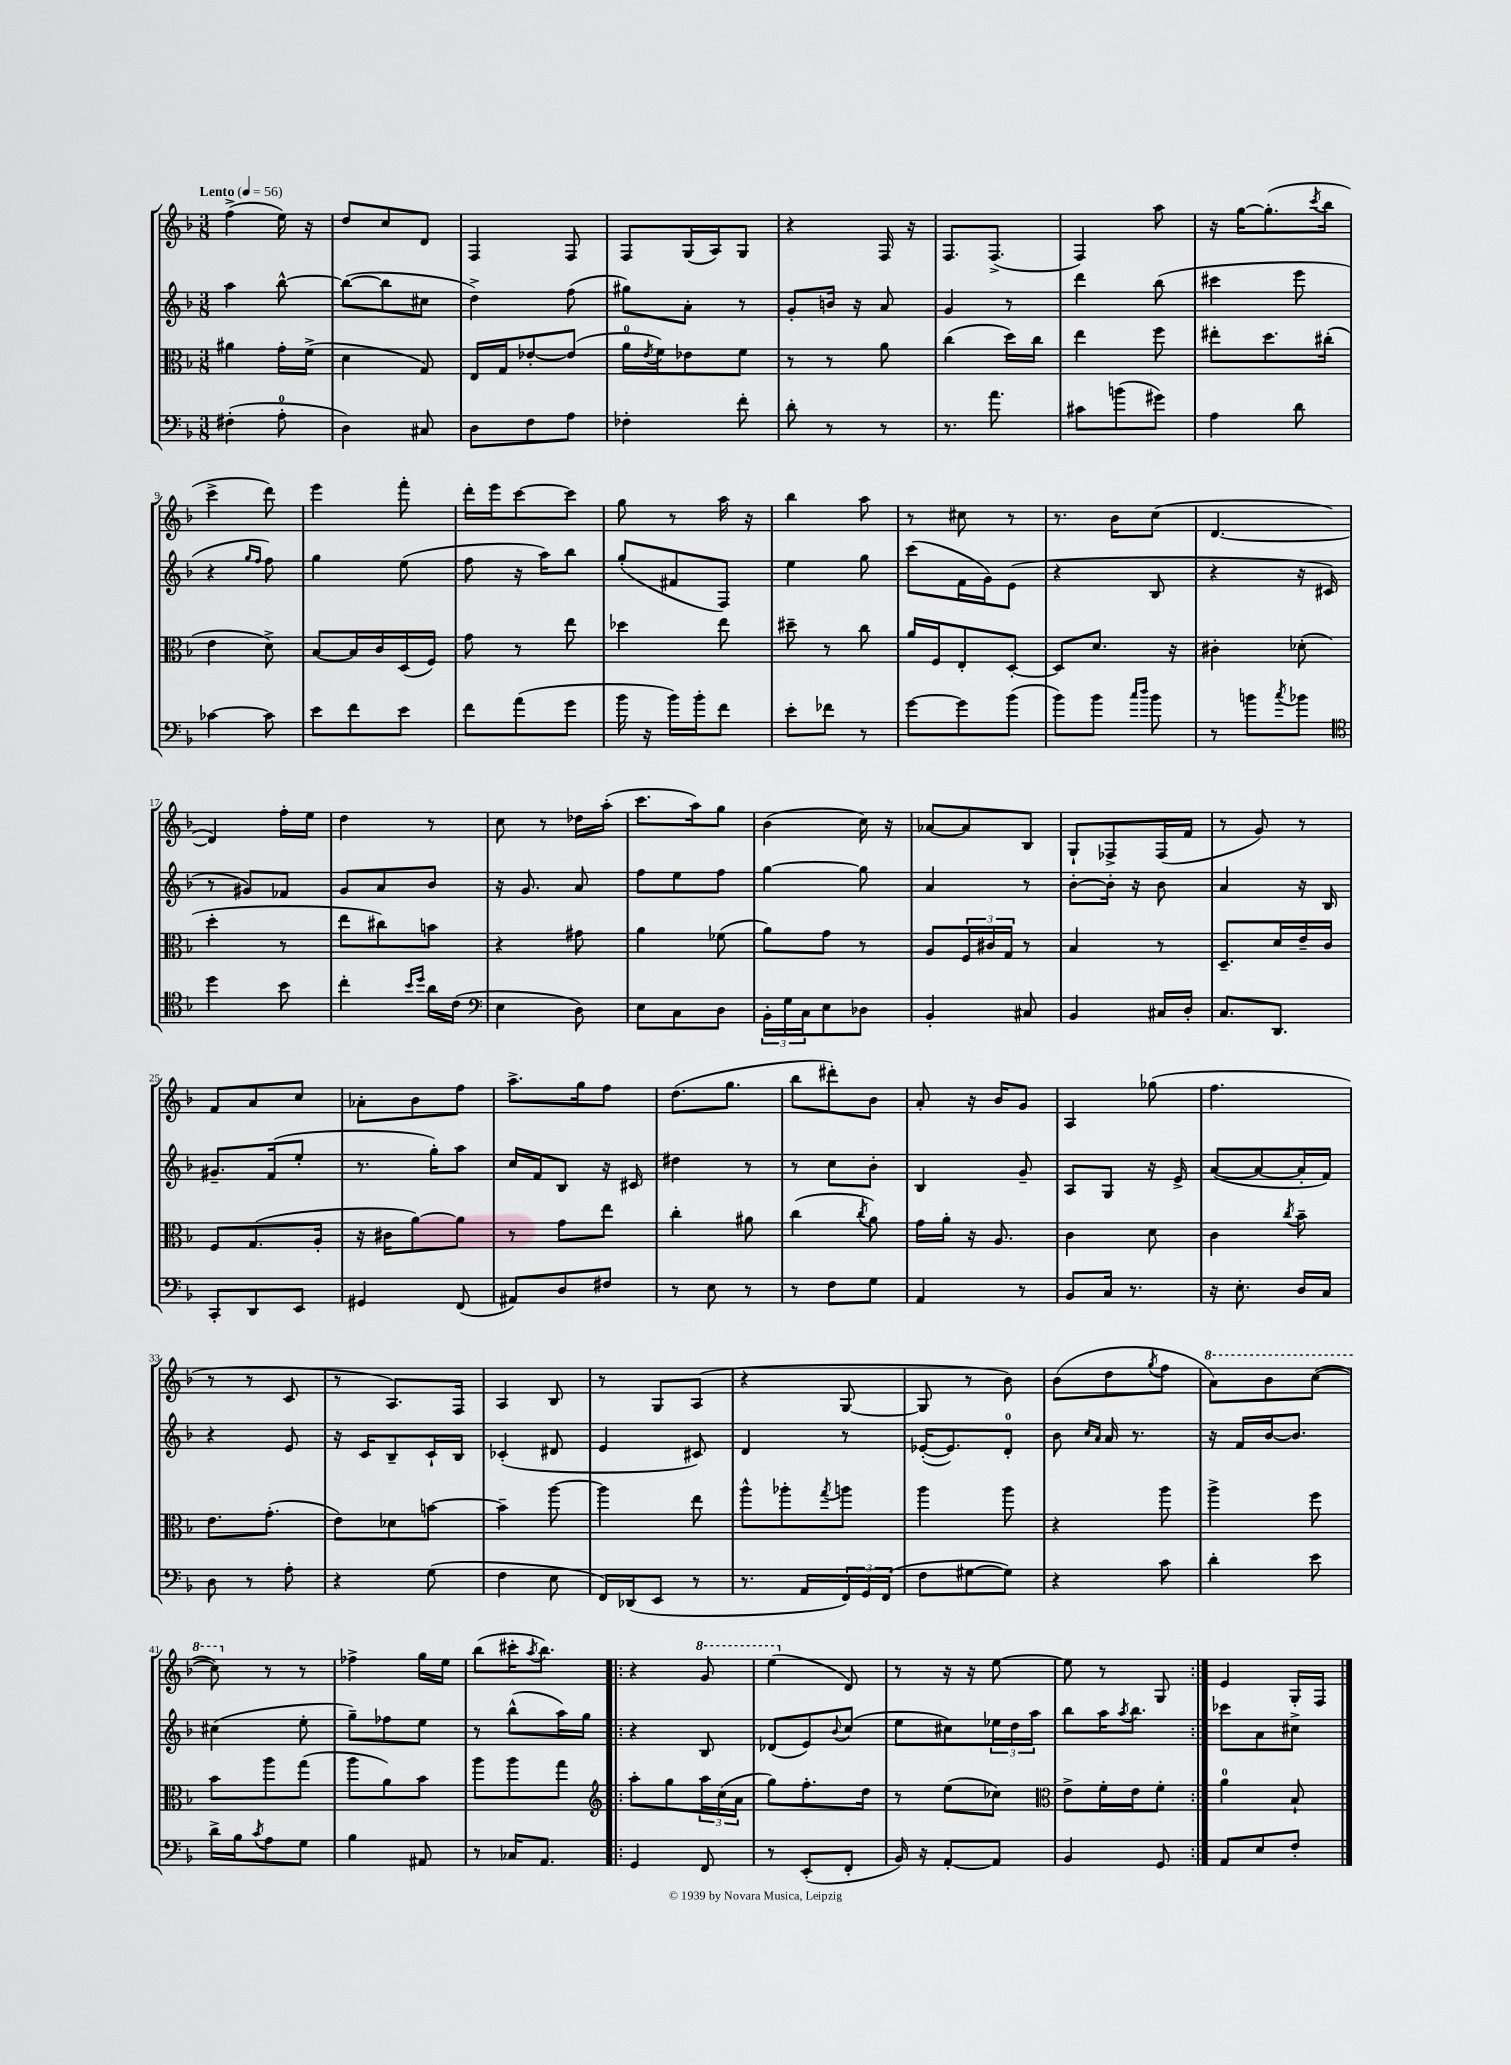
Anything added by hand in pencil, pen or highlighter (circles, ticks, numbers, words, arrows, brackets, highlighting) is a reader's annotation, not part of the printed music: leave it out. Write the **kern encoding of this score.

**kern	**kern	**kern	**kern
*staff4	*staff3	*staff2	*staff1
*clefF4	*clefC3	*clefG2	*clefG2
*k[b-]	*k[b-]	*k[b-]	*k[b-]
*M3/8	*M3/8	*M3/8	*M3/8
*MM56	*MM56	*MM56	*MM56
(4F#'	4a#	4aa	(4ff^
8A'	16g'	[8bb-^^	16ee)
.	(16f^	.	16r
=	=	=	=
4D)	4d	(8bb-_	8dd
.	.	8bb-]	8cc
8C#	8G)	8cc#	8d
=	=	=	=
8D	16E	4dd^)	4F
.	16G	.	.
8F	[8e-'	.	.
8A	(8e-]	(8ff	8F
=	=	=	=
4F-'	16a	8gg#)	8F
.	8qe	.	.
.	16f)	.	.
.	8e-	8a'	(16G
.	.	.	16A)
8f'	8f	8r	8G
=	=	=	=
8d'	8r	8g'	4r
8r	8r	16b	.
.	.	16r	.
8r	8a	8a	16F
.	.	.	16r
=	=	=	=
8.r	(4cc	4g	8.F
8.a	.	.	(8.F^
.	16dd)	8r	.
.	16cc	.	.
=	=	=	=
8c#	4ee	4ddd	4F)
(8b	.	.	.
8g#)	8ff	(8bb-	8aa
=	=	=	=
4A	8ee#'	4ccc#	16r
.	.	.	[16gg
.	8.dd	.	(8.gg']
8d	.	8eee	.
.	.	.	8qccc
.	(16cc#'	.	16bb-
=	=	=	=
[4c-	4e	4r	4ccc^
.	.	16qqgg	.
.	.	16qqff	.
8c-]	8d^)	8ff)	8ddd)
=	=	=	=
8e	[8B-	4gg	4eee
8f	16B-]	.	.
.	16c	.	.
8e	(16D	(8ee	8fff'
.	16F)	.	.
=	=	=	=
8f	8g	8ff	16ddd'
.	.	.	16eee
(8a	8r	16r	[8ccc
.	.	16aa)	.
8g	8ee	8bb-	8ccc]
=	=	=	=
16b-	4dd-	(8gg'	8gg
16r	.	.	.
16b-)	.	8f#	8r
16b-'	.	.	.
8f	8ee	8F)	16aa
.	.	.	16r
=	=	=	=
8e'	8dd#~	4ee	4bb-
8f-	8r	.	.
8r	8cc	8gg	8aa
=	=	=	=
[8g	16a	(8ccc	8r
.	16F	.	.
8g]	8E'	16f	8cc#
.	.	16g)	.
(8b-	[8D'	(8e	8r
=	=	=	=
8b-)	8D]	4r	8.r
8b-	8.d	.	.
.	.	.	16b-
16qqcc	.	.	.
16qqdd	.	.	.
8b-	.	8B-	(8cc
.	16r	.	.
=	=	=	=
8r	4c#'	4r	[4.d
8b	.	.	.
8qcc	.	.	.
8b-	(8d-'	16r	.
.	.	16c#	.
=	=	=	=
*clefC4	*	*	*
4dd	4dd'	8r	4d])
.	.	8g#)	.
8b-	8r	8f-	16ff'
.	.	.	16ee
=	=	=	=
4cc'	8ee	8g	4dd
.	8cc#)	8a	.
16qqb-	.	.	.
16qqdd	.	.	.
16a	8b	8b-	8r
(16c	.	.	.
=	=	=	=
*clefF4	*	*	*
4E	4r	16r	8cc
.	.	8.g	.
.	.	.	8r
8D)	8g#	8a	16dd-
.	.	.	(16aa'
=	=	=	=
8E	4a	8ff	8.ccc
8C	.	8ee	.
.	.	.	16aa)
8D	(8f-	8ff	8gg
=	=	=	=
24BB-'	8a)	[4gg	(4b-
24G	.	.	.
24C	.	.	.
8E	8g	.	.
8D-	8r	8gg]	16cc)
.	.	.	16r
=	=	=	=
4BB-'	8A	4a	[8a-
.	24F	.	8a-]
.	24c#	.	.
.	24G	.	.
8C#	8r	8r	8B-
=	=	=	=
4BB-	4B-	[8b-'	8G`
.	.	16b-']	8F-^
.	.	16r	.
16C#	8r	8b-	(16F-
16D'	.	.	16f
=	=	=	=
8.C	8.D~	4a	8r
.	.	.	8g)
8.DD	16d	.	.
.	16e~	16r	8r
.	16c	16B-	.
=	=	=	=
8CC'	8F	8.g#~	8f
8DD	(8.G	.	8a
.	.	(16f	.
8EE	.	8ee'	8cc
.	16A'	.	.
=	=	=	=
4GG#	16r	8.r	8a-'
.	16c#	.	.
.	[8a)	.	8b-
.	.	16gg')	.
(8FF	8a]	8aa	8ff
=	=	=	=
8AA#)	8r	16cc	8.aa^
.	.	16f	.
8D	8g	8B-	.
.	.	.	16gg
8F#	8ee	16r	8ff
.	.	16c#	.
=	=	=	=
8r	4cc'	4dd#	(8.dd
8E	.	.	.
.	.	.	8.gg
8r	8a#	8r	.
=	=	=	=
8r	(4cc	8r	8bb-
8F	.	8cc	8ddd#')
.	8qcc	.	.
8G	8a)	8b-'	8b-
=	=	=	=
4AA	16g	4B-	8a'
.	16a'	.	.
.	16r	.	16r
.	8.A	.	16b-
8r	.	8g~	8g
=	=	=	=
8BB-	4c	8A	4A
16C	.	8G	.
8.r	.	.	.
.	8d	16r	(8gg-
.	.	16e^	.
=	=	=	=
16r	4c	([8a	4.ff
8.E'	.	.	.
.	.	8a_	.
.	8qcc	.	.
16D	8b-~	16a']	.
16C	.	16f)	.
=	=	=	=
8D	8.e	4r	8r
8r	.	.	8r
.	(8.g'	.	.
8A'	.	8e	8c
=	=	=	=
4r	8e)	16r	8r
.	.	16c	.
.	8d-	8B-~	8.A)
(8G	[8b	16c`	.
.	.	16B-	16F
=	=	=	=
4F	4b~]	(4c-'	4A
8E	[8aa	8d#	8B-
=	=	=	=
16FF)	4aa]	4e	8r
(16DD-	.	.	.
8EE	.	.	8G
8r	8ee	8c#)	(8A
=	=	=	=
8.r	8aa^^	4d	4r
.	8aa-'	.	.
16AA	.	.	.
.	8qgg	.	.
24FF)	8aa	8r	[8G
24GG	.	.	.
(24FF	.	.	.
=	=	=	=
8F	4aa	([16e-'	8G]
.	.	8.e-])	.
[8G#	.	.	8r
8G#])	8aa	8d'	8b-)
=	=	=	=
4r	4r	8b-	(8b-
.	.	16qqcc	.
.	.	16qqa	.
.	.	16a	8dd
.	.	8.r	.
.	.	.	8qgg
8c	8aa	.	8ff
=	=	=	=
4d'	4aa^	16r	8aa)
.	.	16f	.
.	.	[16b-	8bb-
.	.	8.b-]	.
8e	8ff	.	([8ccc
=	=	=	=
16d^	8b-	(4cc#	8ccc])
16B-	.	.	.
8qc	.	.	.
8A	8aa	.	8r
8G	(8gg	8ee'	8r
=	=	=	=
4B-	8aa	8gg~)	4ff-^
.	8a)	8ff-	.
8AA#	8b-	8ee	16gg
.	.	.	16ee
=	=	=	=
8r	8aa	8r	(8bb-
16C-	8aa	(8bb-^^	16ccc#'
.	.	.	8qaa
8.AA	.	.	8.bb-)
.	8gg	16aa)	.
.	.	16gg	.
=!|:	=!|:	=!|:	=!|:
*	*clefG2	*	*
4GG	8aa'	4r	4r
.	8gg	.	.
8FF	24aa	8B-	8gg
.	(24cc	.	.
.	24a	.	.
=	=	=	=
8r	8gg)	(8d-	(4eee
(8EE'	8.ff'	8e)	.
.	.	8qqb-	.
8FF'	.	(8cc	8d)
.	16dd	.	.
=	=	=	=
16BB-)	8r	8ee	8r
16r	.	.	.
[8AA'	(8ee	8cc#)	16r
.	.	.	16r
8AA]	8cc-)	24ee-	[8ee
.	.	24dd	.
.	.	24aa	.
=	=	=	=
*	*clefC3	*	*
4BB-	8e^	8bb-	8ee]
.	16f'	16aa	8r
.	.	8qaa	.
.	16e	8.bb-	.
8GG	8f'	.	8G
=:|!	=:|!	=:|!	=:|!
8AA	4a	8ccc-	4e
8E	.	8a	.
8F'	8B-`	8cc#^	16G'
.	.	.	16F
==	==	==	==
*-	*-	*-	*-
